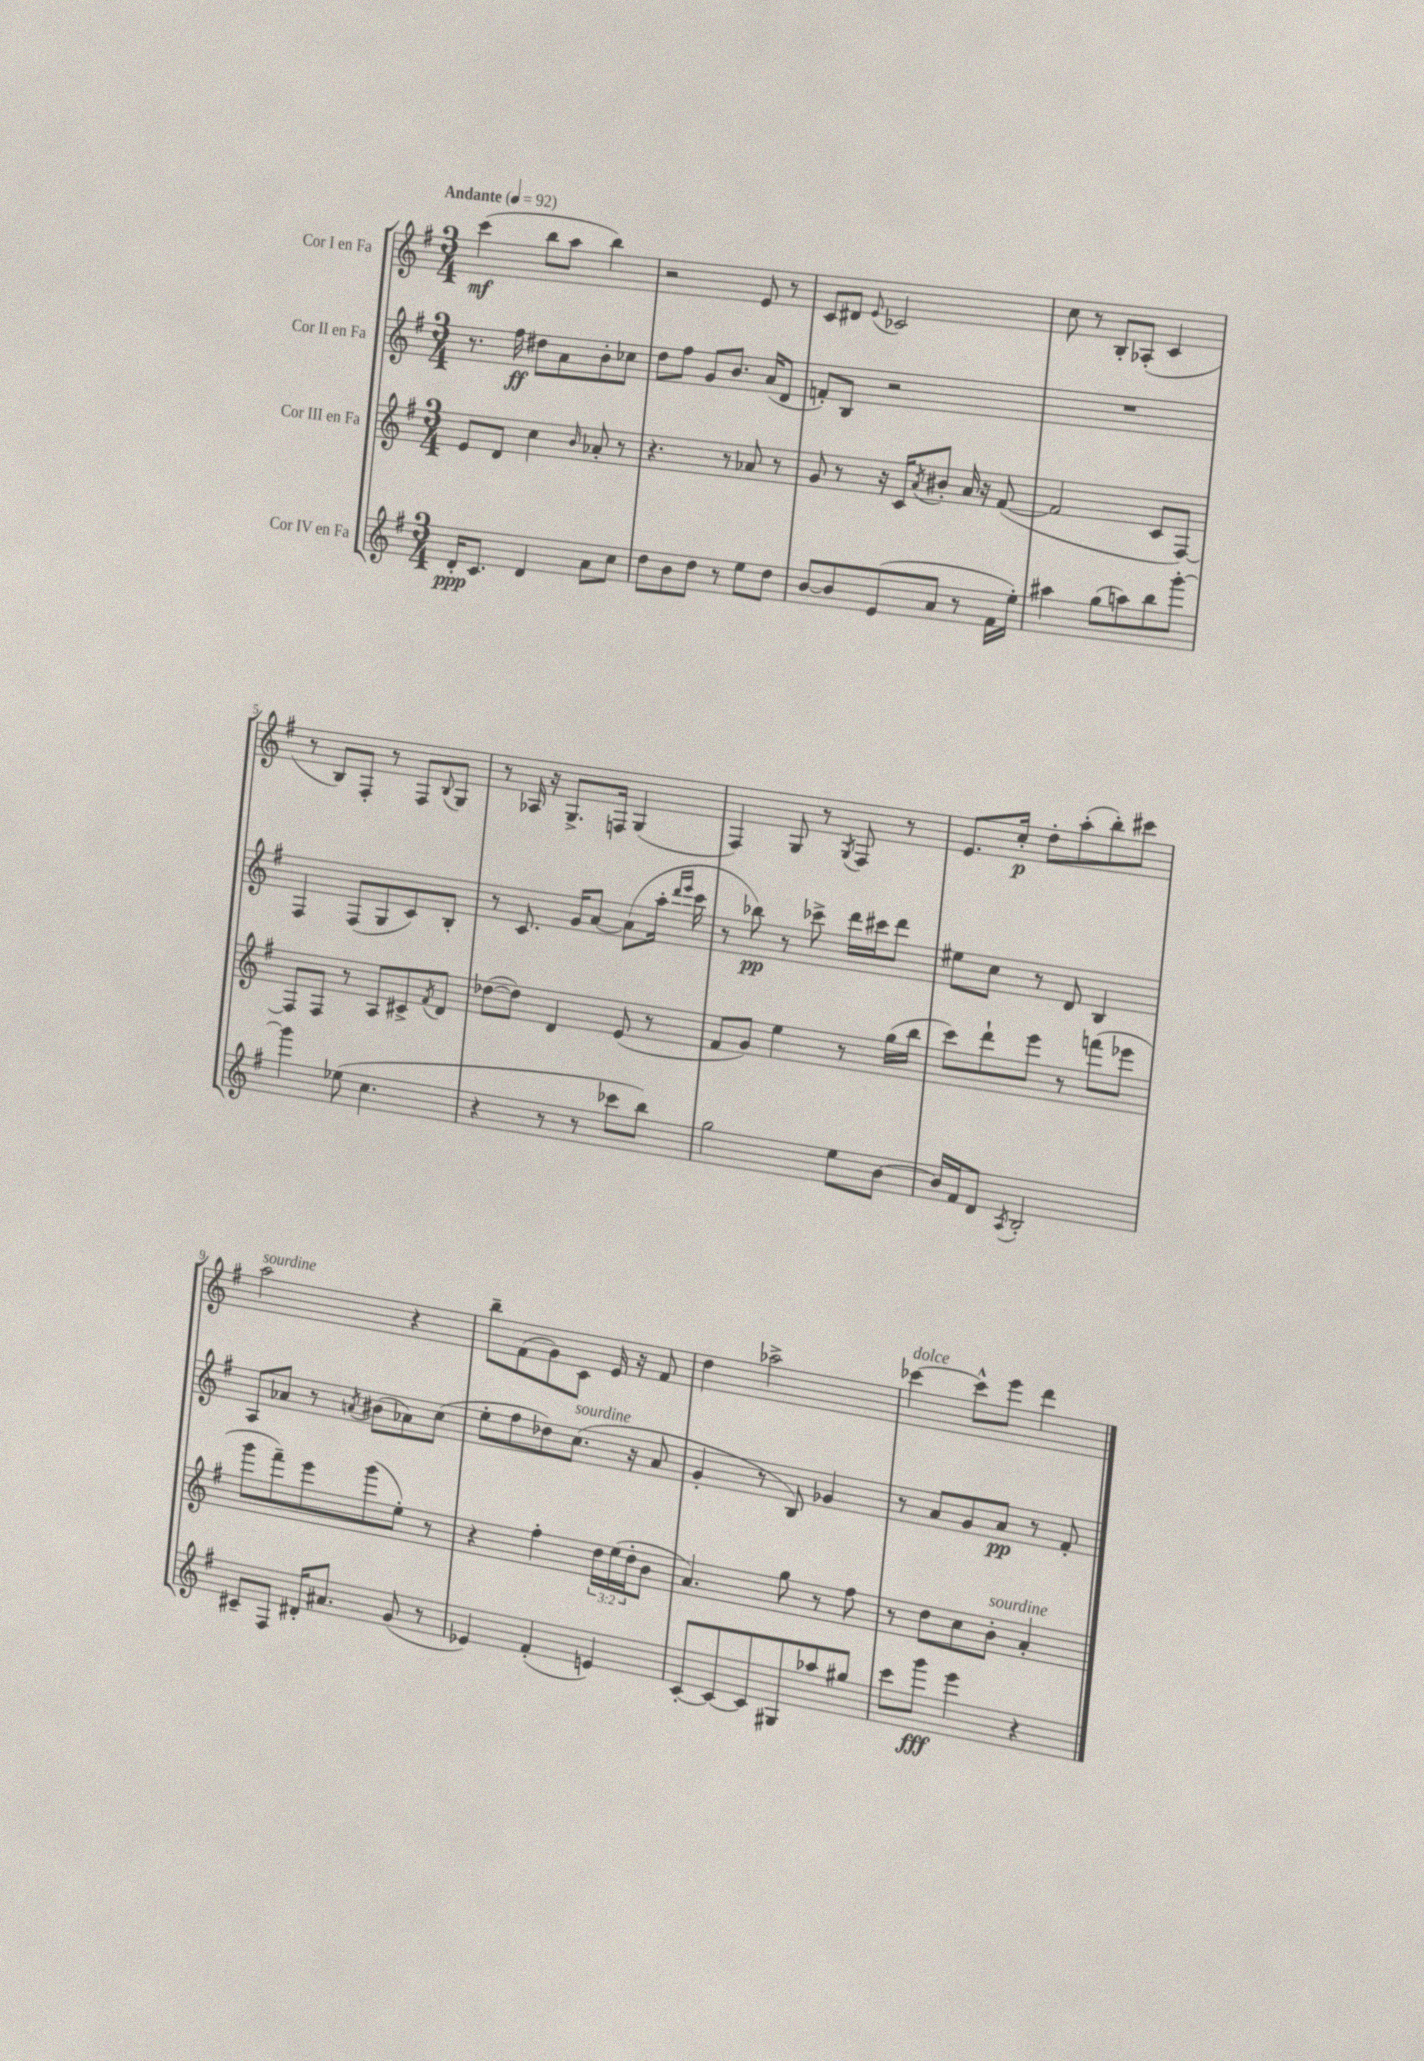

**kern	**kern	**kern	**kern
*staff4	*staff3	*staff2	*staff1
*clefG2	*clefG2	*clefG2	*clefG2
*k[f#]	*k[f#]	*k[f#]	*k[f#]
*M3/4	*M3/4	*M3/4	*M3/4
*MM92	*MM92	*MM92	*MM92
16d'/LK	8e/L	8.r	(4ccc\
8.c/J	.	.	.
.	8d/J	.	.
.	.	16ff#\	.
4d/	4cc\	8dd#\L	8bb\L
.	.	8a\	8aa\J
.	16qqb/	.	.
8a\L	8a-'/	8b'\	4bb\)
8cc\J	8r	8cc-\J	.
=	=	=	=
8dd\L	4.r	8dd\L	2r
8b\	.	8ff#\J	.
8dd\J	.	8g/L	.
8r	8r	8.b/J	.
8ee\L	8a-/	.	8e/
.	.	(16a/LK	.
8dd\J	8r	8d/J	8r
=	=	=	=
[8b/L	8g/	8f'/L)	8c/L
8b/]	8r	8B/J	8d#/J
.	.	.	8qqe/
(8e/	16r	2r	2c-/
.	16c/LK	.	.
.	8qa/	.	.
8a/J	8b#'/J	.	.
8r	16a/	.	.
.	16r	.	.
16f#\LL	([8f#/	.	.
16ee'\JJ)	.	.	.
=	=	=	=
4aa#\	2f#/]	2.r	8cc\
.	.	.	8r
(8gg\L	.	.	8B'/L
8aa\)	.	.	(8A-'/J
8bb\	8c/L	.	4c/
[8ggg'\J	[8F#/J)	.	.
=	=	=	=
4ggg\]	8F#/]L	4F#/	8r
.	8F#/J	.	8B/L)
(8ee-\	8r	(8F#/L	8F#'/J
4.cc\	8A/L	8G/	8r
.	8c#^/	8c/)	8F#/L
.	8qf#/	.	8qqB/
.	8d/J	8B'/J	8G/J
=	=	=	=
4r	([8dd-\L	8r	8r
.	8dd-\]J)	8.c/	16A-/
.	.	.	16r
8r	4d/	.	8.G^/L
.	.	16g/LK	.
8r	.	[8a/J	.
.	.	.	16F/Jk
8ccc-\L	(8e/	(8a\]L	(4G/
8bb\J)	8r	16aa'\Jk	.
.	.	16qqddd/LL	.
.	.	16qqeee/JJ	.
.	.	16ccc\	.
=	=	=	=
2gg\	8f#/L	8r	4F#/)
.	8g/J)	8bb-\)	.
.	4ee\	8r	8G/
.	.	8ccc-^\	8r
.	.	.	8qG/
8ee\L	8r	16ddd\LL	8F#/
.	.	16ccc#\J	.
[8b\J	(16gg\LL	8ddd\J	8r
.	16bb\JJ	.	.
=	=	=	=
16b/]LL	8ccc\L)	8ee#\L	8.e/L
16f#/J	.	.	.
8d/J	8ddd`\	8cc\J	.
.	.	.	16cc'/Jk
8qA/	.	.	.
2B'/	8eee\J	8r	8dd'\L
.	8r	8d/	(8aa'\
.	(8fff\L	4B/	8bb'\)
.	8eee-\J	.	8ccc#\J
=	=	=	=
8c#~/L	8ggg\L	8A/L	2aa\
8F#/J	8fff#~\)	8a-/J	.
16d#'/LK	8eee\	8r	.
8.a#/J	.	.	.
.	.	8qa/	.
.	(8ggg\	(8b#\L	.
(8g/	8ee'\J)	8a-\)	4r
8r	8r	(8cc\J	.
=	=	=	=
4e-/)	4r	8ee'\L	8bb~\L
.	.	8ff#\	(8f#\
(4f#'/	4ff#'\	8dd-\)	8g\)
.	.	(8.cc\J	8c\J
4e/)	24dd\LL	.	16e/
.	(24ee\	.	.
.	.	16r	16r
.	24dd'\J	.	.
.	8b\J	8a/	8f#/
=	=	=	=
[8c'/L	4.a/)	4g'/	4dd\
8c/_	.	.	.
8c/]	.	8r	2aa-^\
8G#/	8gg\	8B/)	.
8aa-/	8r	4g-/	.
8gg#/J	8ff#\	.	.
=	=	=	=
8ccc\L	8r	8r	[4ccc-\
8ggg\J	8dd\L	8a/L	.
4eee\	8cc\	8g/	8ccc-^^\]L
.	8b'\J	8a/J	8eee\J
4r	4a'/	8r	4ddd\
.	.	8f#'/	.
==	==	==	==
*-	*-	*-	*-
